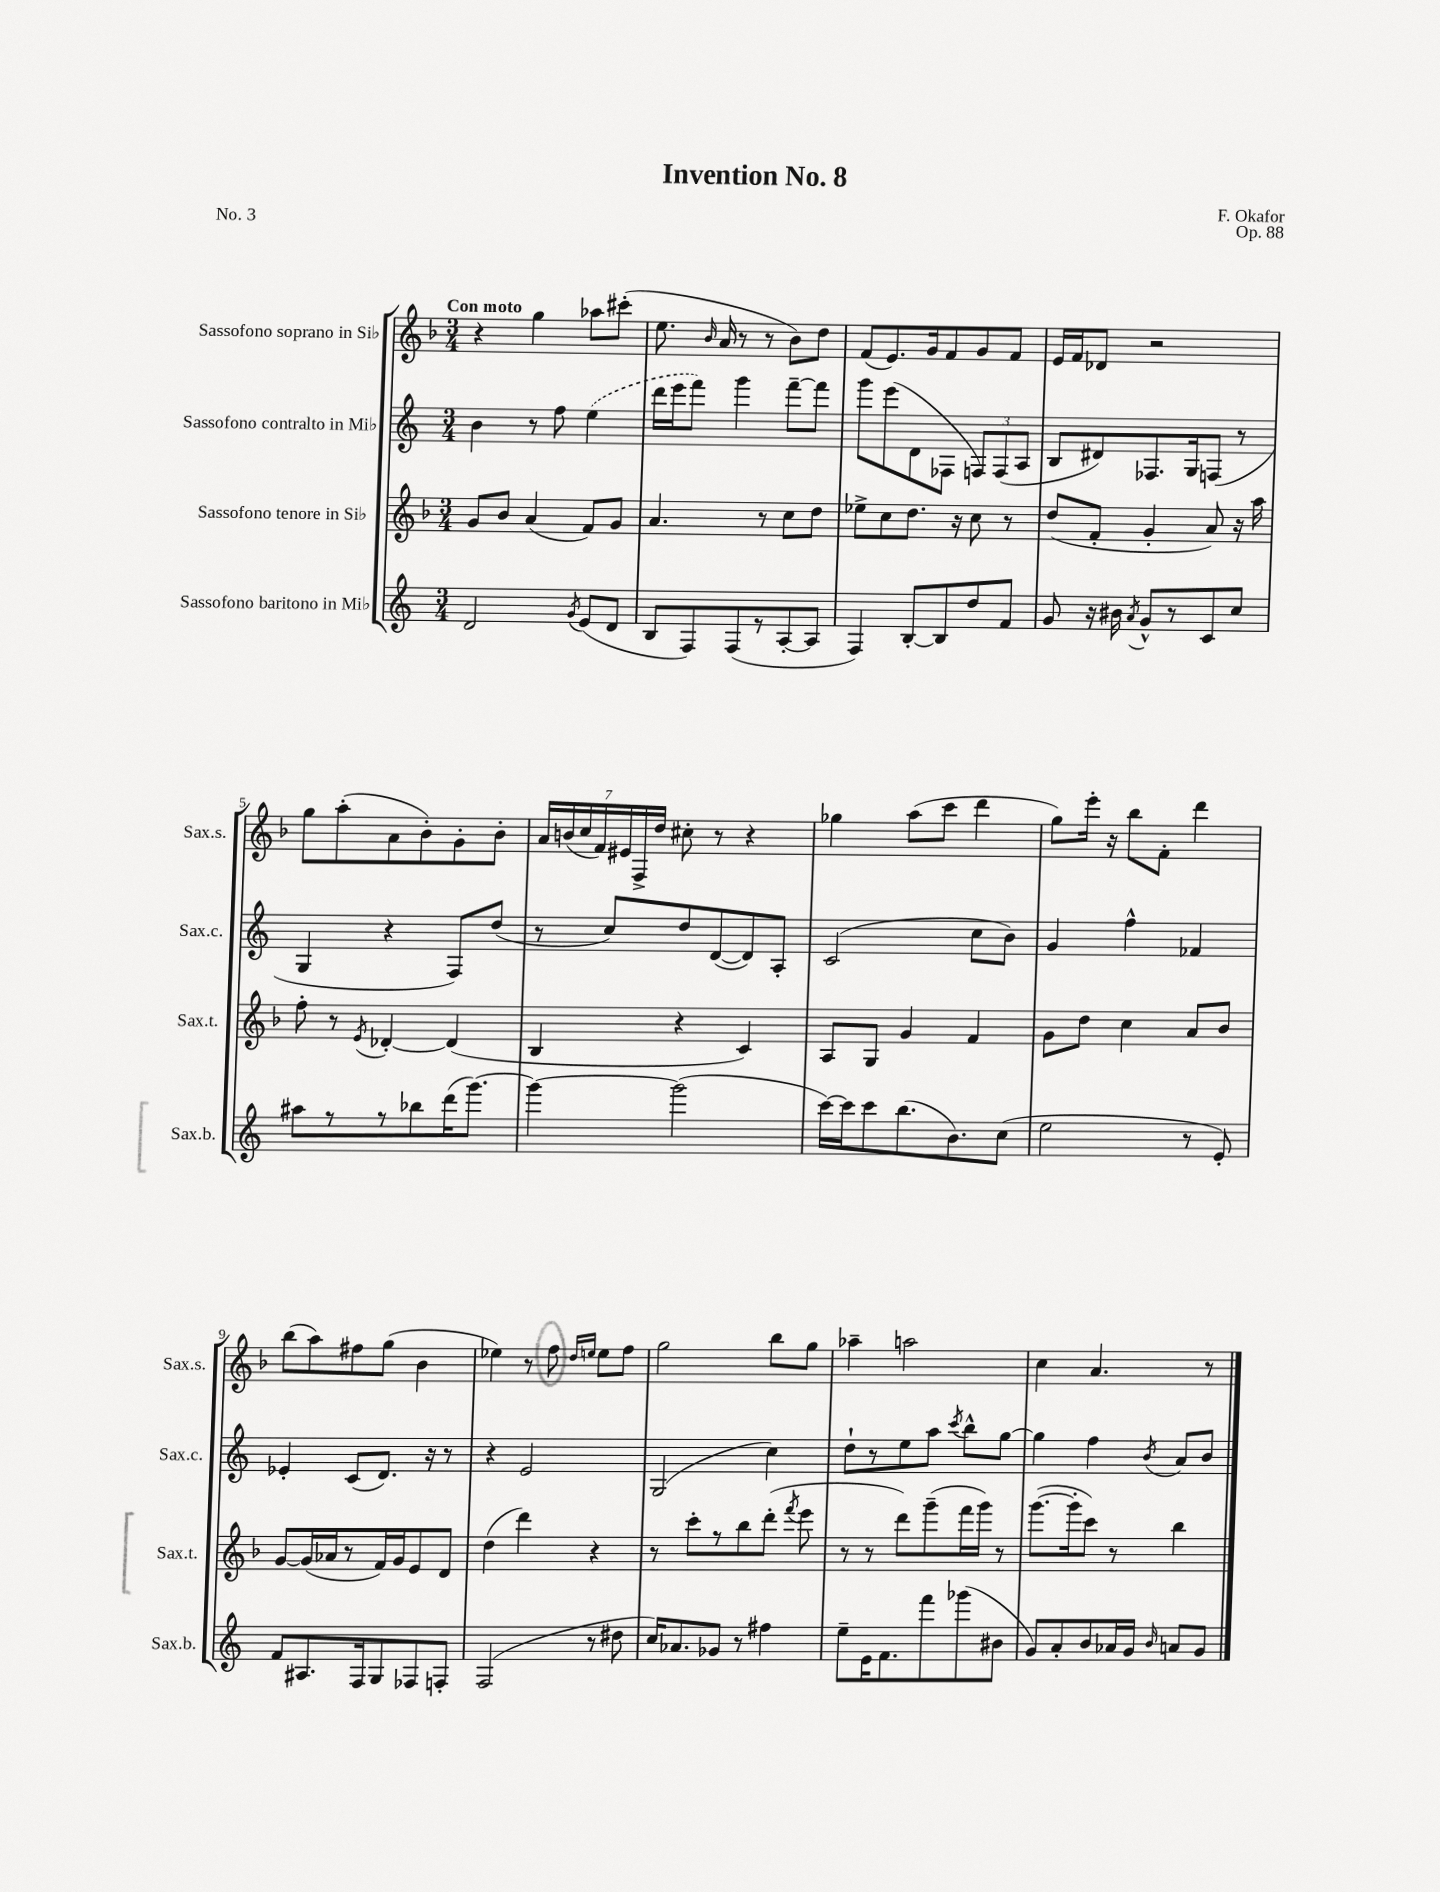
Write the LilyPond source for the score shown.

\header { title = "Invention No. 8" composer = "F. Okafor" opus = "Op. 88" piece = "No. 3" }
<<
\new StaffGroup <<
\new Staff = "s0" \with { instrumentName = "Sassofono soprano in Sib" shortInstrumentName = "Sax.s." } {
    \clef treble \key f \major \numericTimeSignature \time 3/4 \tempo "Con moto"
    \autoBeamOff r4 g''4 aes''8[ cis'''8]-.( |
    e''8. \grace { bes'16 } a'16 r8 r8 bes'8[) d''8] |
    f'8[( e'8.) g'16 f'8 g'8 f'8] |
    e'16[ f'16 des'8] r2 |
    g''8[ a''8-.( a'8 bes'8-.) g'8-. bes'8]-. |
    \tuplet 7/4 { a'16[ b'16( c''16 f'16) eis'16 f16-> d''16] } cis''8-. r8 r4 |
    ges''4 a''8[( c'''8] d'''4 |
    g''8[) e'''16]-. r16 bes''8[ f'8]-. d'''4 |
    bes''8[( a''8) fis''8 g''8]( bes'4 |
    ees''4) r8 f''8 \grace { d''16[ e''16] } e''8[ f''8] |
    g''2 bes''8[ g''8] |
    aes''4-- a''2 |
    c''4 a'4. r8 \bar "|." |
}
\new Staff = "s1" \with { instrumentName = "Sassofono contralto in Mib" shortInstrumentName = "Sax.c." } {
    \clef treble \key c \major \numericTimeSignature \time 3/4
    \autoBeamOff b'4 r8 f''8 \once \slurDashed e''4( |
    d'''16[ e'''16 f'''8]) g'''4 f'''8[~-- f'''8] |
    g'''8[ e'''8( d'8 fes8] \tuplet 3/2 { f8[) f8( a8] } |
    b8[ dis'8) fes8. g16 f8]( r8 |
    g4 r4 f8[) d''8]( |
    r8 c''8[) d''8 d'8~( d'8) a8]-. |
    c'2( c''8[ b'8]) |
    g'4 f''4-^ fes'4 |
    ees'4-. c'8[( d'8.]) r16 r8 |
    r4 e'2 |
    g2( c''4) |
    d''8[-! r8 e''8 a''8] \acciaccatura { c'''8 } b''8[-^ g''8]~ |
    g''4 f''4 \acciaccatura { b'8 } a'8[ b'8] \bar "|." |
}
\new Staff = "s2" \with { instrumentName = "Sassofono tenore in Sib" shortInstrumentName = "Sax.t." } {
    \clef treble \key f \major \numericTimeSignature \time 3/4
    \autoBeamOff g'8[ bes'8] a'4( f'8[) g'8] |
    a'4. r8 c''8[ d''8] |
    ees''8[-> c''8 d''8.] r16 c''8 r8 |
    d''8[( f'8]-. g'4-. a'8) r16 a''16 |
    f''8-. r8 \acciaccatura { e'8 } des'4~-. des'4( |
    bes4 r4 c'4) |
    a8[ g8] g'4 f'4 |
    g'8[ d''8] c''4 a'8[ bes'8] |
    g'8[~ g'16( aes'16 r8 f'16) g'16 e'8 d'8] |
    d''4( d'''4) r4 |
    r8 c'''8[-. r8 bes''8 d'''8]-.( \acciaccatura { f'''8 } e'''8 |
    r8 r8 d'''8[) g'''8--( f'''16 g'''16]) r8 |
    g'''8.[~( g'''16-. c'''8]) r8 bes''4 \bar "|." |
}
\new Staff = "s3" \with { instrumentName = "Sassofono baritono in Mib" shortInstrumentName = "Sax.b." } {
    \clef treble \key c \major \numericTimeSignature \time 3/4
    \autoBeamOff d'2 \acciaccatura { g'8 } e'8[( d'8] |
    b8[ f8) f8( r8 a8~-. a8] |
    f4) b8[~-. b8 d''8 f'8] |
    g'8 r16 bis'16 \acciaccatura { a'8 } g'8[-^ r8 c'8 c''8] |
    ais''8[ r8 r8 bes''8 d'''16( g'''8.]~) |
    g'''4~ g'''2( |
    c'''16[~) c'''16 c'''8 b''8.( b'8.) c''8]( |
    e''2 r8 e'8-.) |
    f'8[ ais8. f16 g8 fes8 f8]-. |
    f2( r8 dis''8 |
    c''16[) aes'8. ges'8] r8 fis''4 |
    e''8[-- e'16 f'8. f'''8 ges'''8( bis'8] |
    g'8[) a'8-. b'8 aes'16 g'16] \grace { b'16 } a'8[ g'8] \bar "|." |
}
>>
>>
